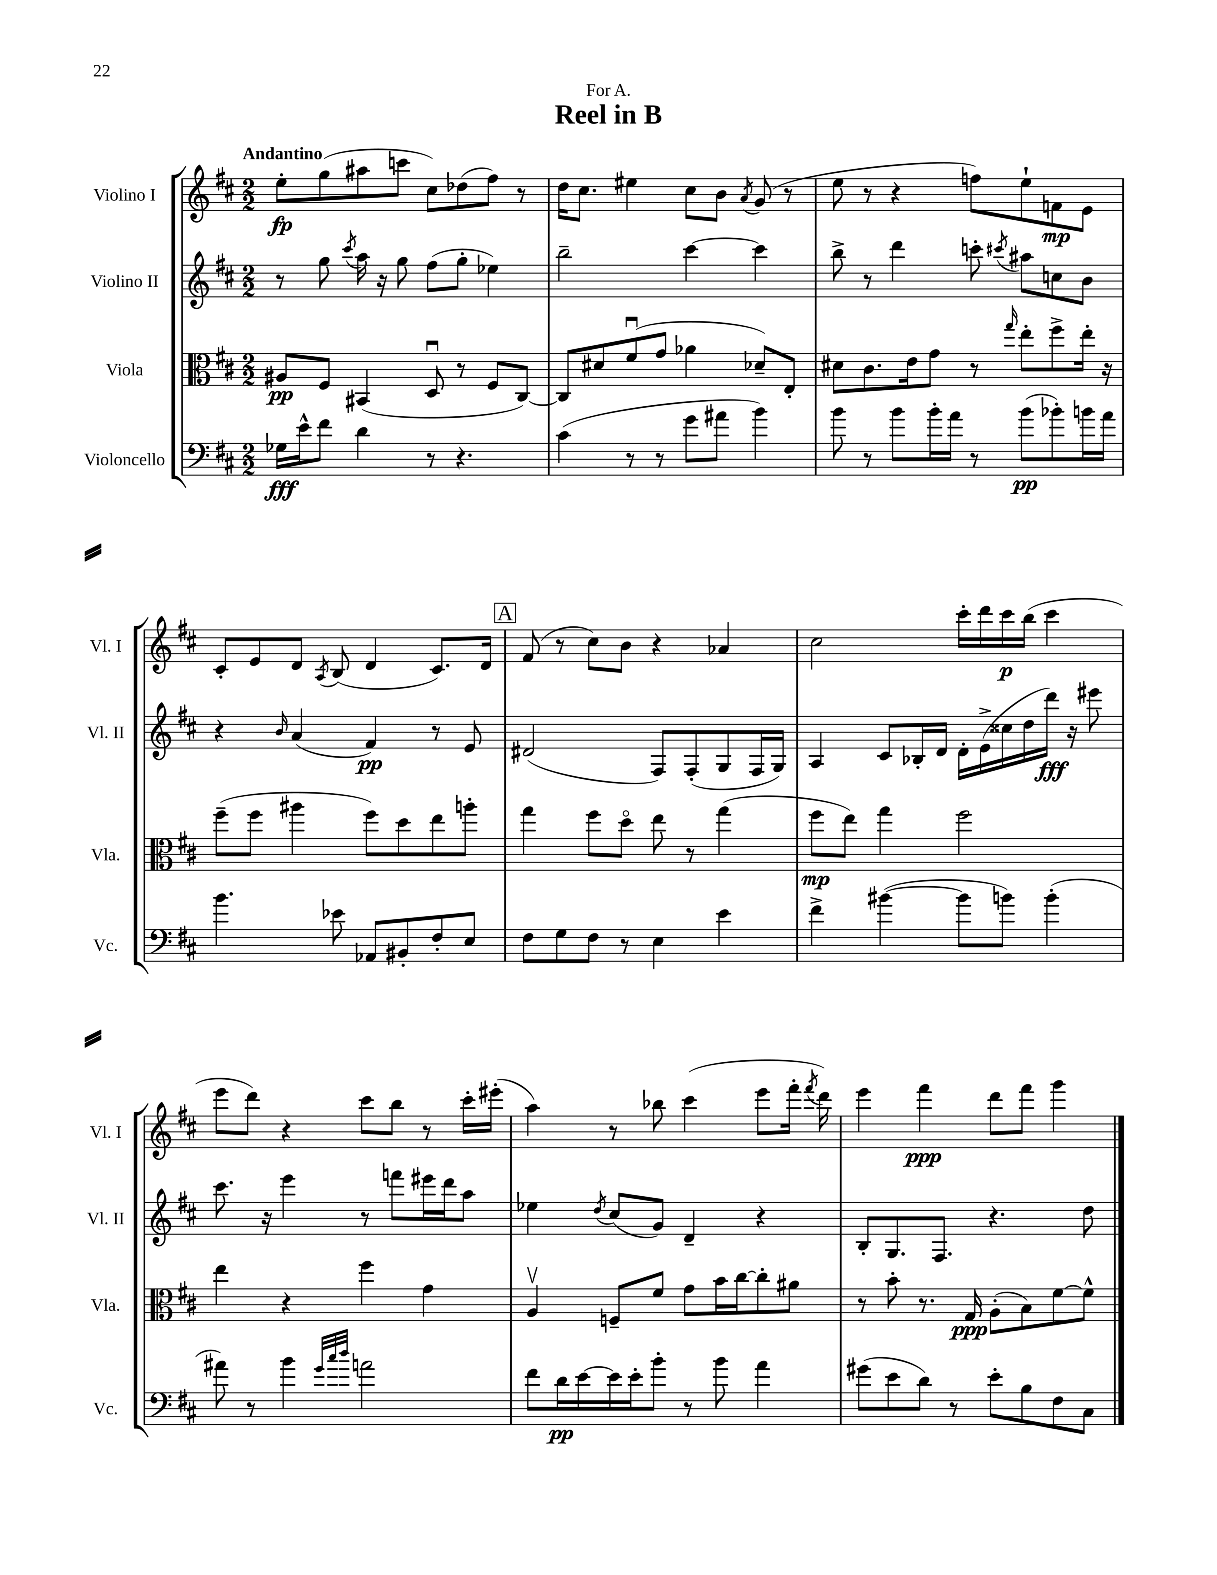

**kern	**kern	**kern	**kern
*staff4	*staff3	*staff2	*staff1
*clefF4	*clefC3	*clefG2	*clefG2
*k[f#c#]	*k[f#c#]	*k[f#c#]	*k[f#c#]
*M2/2	*M2/2	*M2/2	*M2/2
16G-\LL	8A#/L	8r	8ee'\L
16e^^\J	.	.	.
8f#\J	8F#/J	8gg\	(8gg\
.	.	8qccc#/	.
4d\	(4BB#/	16aa\	8aa#\
.	.	16r	.
.	.	8gg\	8ccc\J
8r	8Du/	(8ff#\L	8cc#\L)
4.r	8r	8gg'\J	(8dd-\
.	8F#/L	4ee-\)	8ff#\J)
.	[8C#/J)	.	8r
=	=	=	=
(4c#\	8C#/]L	2bb~\	16dd\LK
.	.	.	8.cc#\J
.	8d#/	.	.
8r	(8f#u/	.	4ee#\
8r	8g/J	.	.
8g\L	4a-\	[4ccc#\	8cc#\L
8a#\J	.	.	8b\J
.	.	.	8qa/
4b\)	8d-~/L)	4ccc#\]	(8g/
.	8E'/J	.	8r
=	=	=	=
8b\	8d#\L	8bb^\	8ee\
8r	8.c#\	8r	8r
8b\L	.	4ddd\	4r
.	16e\k	.	.
16b'\L	8g\J	.	.
16a\JJ	.	.	.
8r	8r	8ccc'\	8ff\L)
.	16qqgg/	8qccc#/	.
(8b\L	8ee'\L	8aa#\L	8ee`\
8b-'\)	8ff#^\	8cc\	8f\
16b\L	16ee'\Jk	8b\J	8e\J
16a\JJ	16r	.	.
=	=	=	=
4.b\	(8ff#~\L	4r	8c#'/L
.	8ff#\J	.	8e/
.	.	16qqb/	.
.	4aa#\	(4a/	8d/J
.	.	.	8qA/
8e-\	.	.	(8B/
8AA-/L	8ff#\L)	4f#/)	4d/
8BB#'/	8dd\	.	.
8F#'/	8ee\	8r	8.c#/L)
8E/J	8aa'\J	8e/	.
.	.	.	16d/Jk
=	=	=	=
8F#\L	4gg\	(2d#/	(8f#/
8G\	.	.	8r
8F#\J	8ff#\L	.	8cc#\L)
8r	8ddo\J	.	8b\J
4E\	8ee\	8F#/L)	4r
.	8r	(8F#'/	.
4e\	(4gg\	8G/	4a-/
.	.	16F#/L	.
.	.	16G/JJ)	.
=	=	=	=
4f#^\	8ff#\L	4A/	2cc#\
.	8ee\J)	.	.
([4b#\	4gg\	8c#/L	.
.	.	16B-'/L	.
.	.	16d/JJ	.
8b#\]L	2ff#\	16d'\LL	16ccc#'\LL
.	.	(16e^\	16ddd\
8b\J)	.	16cc##\	16ccc#\
.	.	16dd\	(16bb\JJ
(4b'\	.	16ddd\JJ)	4ccc#\
.	.	16r	.
.	.	8eee#\	.
=	=	=	=
8a#\)	4ee\	8.ccc#\	8eee\L
8r	.	.	8ddd\J)
.	.	16r	.
4b\	4r	4eee\	4r
32qqg/LLL	.	.	.
32qqcc#/	.	.	.
32qqdd/JJJ	.	.	.
2a\	4ff#\	8r	8ccc#\L
.	.	8fff\L	8bb\J
.	4g\	16eee#\L	8r
.	.	16ddd\J	.
.	.	8aa\J	16ccc#'\LL
.	.	.	(16eee#'\JJ
=	=	=	=
8f#\L	4Av/	4ee-\	4aa\)
16d\L	.	.	.
[16e\	.	.	.
.	.	8qdd/	.
16e\]	8F~/L	(8cc#/L	8r
16e'\J	.	.	.
8b'\J	8f#/J	8g/J)	8bb-\
8r	8g\L	4d~/	(4ccc#\
8b\	16b\L	.	.
.	[16cc#\J	.	.
4a\	8cc#'\]	4r	8eee\L
.	8a#\J	.	16fff#'\Jk
.	.	.	8qfff#/
.	.	.	16ddd\)
=	=	=	=
(8g#\L	8r	8B'/L	4eee\
8e\	8b'\	8.G/	.
8d\J)	8.r	.	4fff#\
.	.	8.F#/J	.
8r	.	.	.
.	16G/	.	.
8e'\L	(8A'\L	4.r	8ddd\L
8B\	8B\)	.	8fff#\J
8F#\	[8f#\	.	4ggg\
8C#\J	8f#^^\]J	8dd\	.
==	==	==	==
*-	*-	*-	*-
